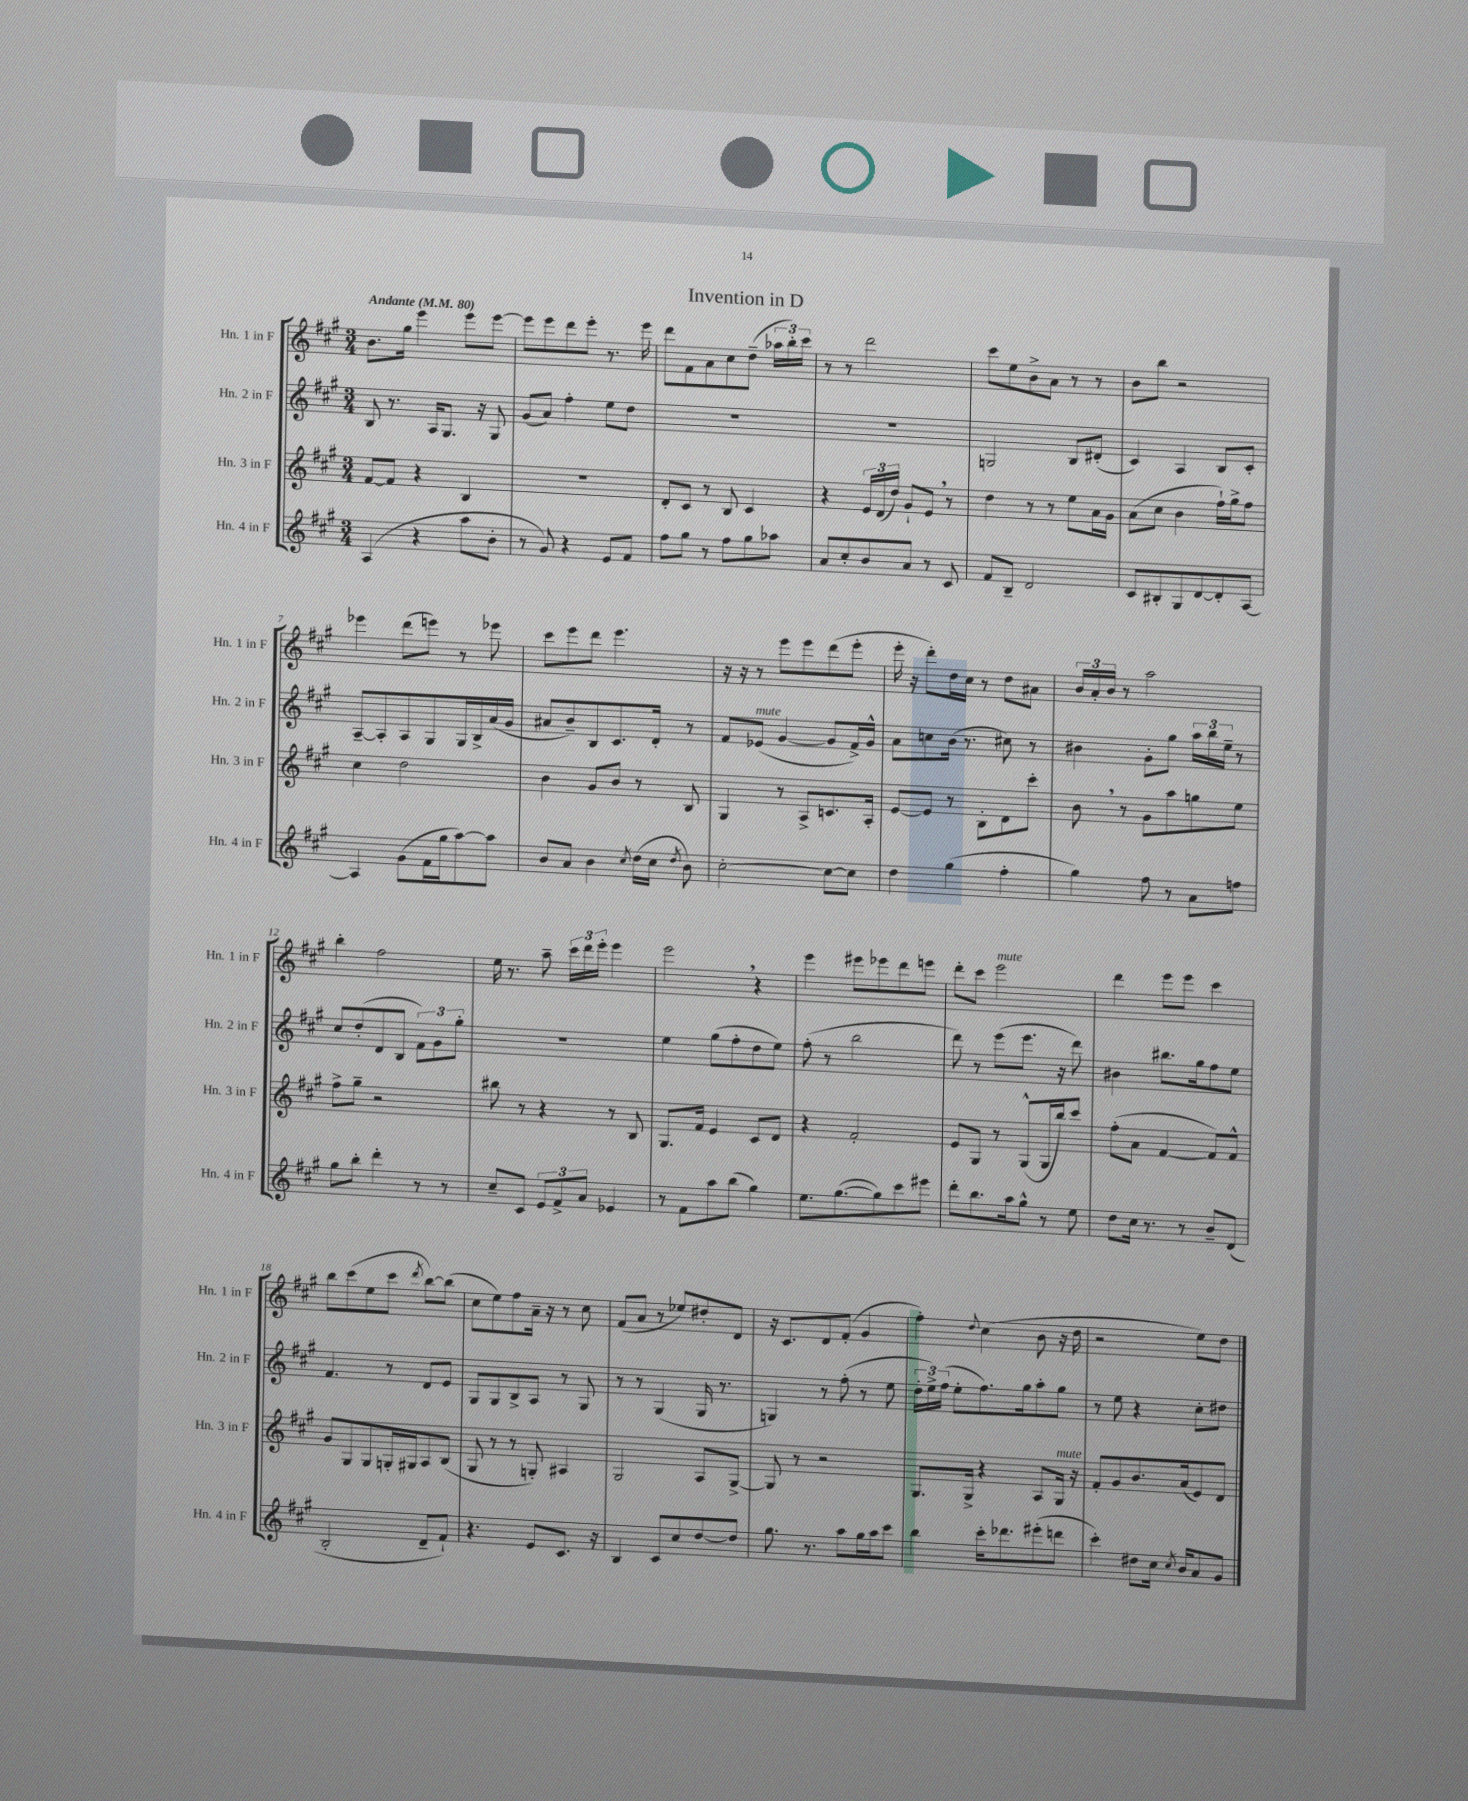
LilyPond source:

\header { title = "Invention in D" }
<<
\new StaffGroup <<
\new Staff = "s0" \with { instrumentName = "Hn. 1 in F" shortInstrumentName = "Hn. 1 in F" } {
    \clef treble \key a \major \numericTimeSignature \time 3/4 \tempo "Andante" 4 = 80
    \autoBeamOff b'8.[ gis''16] e'''4 e'''8[ e'''8]~ |
    e'''8[ e'''8 d'''8 e'''8]-. r8. e'''16 |
    d'''8[ fis'8 a'8 cis''8 d''8]--( \tuplet 3/2 { aes''16[ b''16-.) cis'''16] } |
    r8 r8 d'''2 |
    cis'''8[ e''8 b'8-> a'8] r8 r8 |
    b'8[ b''8] r2 |
    ees'''4 d'''8[( e'''8]) r8 ees'''8 |
    cis'''8[ e'''8 d'''8] e'''4. |
    r16 r16 r8 e'''8[ e'''8 d'''8( e'''8]-. |
    e'''16-. r16 d'''8[-.) d''16 cis''16] r8 d''8[ ais'8] |
    \tuplet 3/2 { b'16[ a'16-. b'16] } r8 a''2 |
    b''4-. fis''2 |
    e''16 r8. a''8-- \tuplet 3/2 { cis'''16[ d'''16 e'''16]-. } e'''4 |
    e'''2 \breathe r4 |
    e'''4 eis'''8[ ees'''8 d'''8 e'''8] |
    d'''8[-. cis'''8] e'''2^\markup { \italic "mute" } |
    d'''4 e'''8[ e'''8] cis'''4 |
    b''8[ cis'''8( e''8 cis'''8] \acciaccatura { d'''8 } b''8[~) b''8]( |
    cis''8[ e''8) fis''8 a'16]-- r16 r8 cis''8 |
    fis'8[( a'8] r8 ees''8[) dis''8-. d'8] |
    r16 cis'8.[ d'8 fis'8]-.( gis'4 |
    fis''4-.) \appoggiatura { d''8 } cis''4( b'8 r16 d''16 |
    r2 e''8[) d''8] \bar "|." |
}
\new Staff = "s1" \with { instrumentName = "Hn. 2 in F" shortInstrumentName = "Hn. 2 in F" } {
    \clef treble \key a \major \numericTimeSignature \time 3/4
    \autoBeamOff b8 r8. a16[ gis8.] r16 gis8 |
    gis'8[( a'8]) fis''4-. e''8[ d''8] |
    R2. |
    R2. |
    g2 b8[ dis'8]-.( |
    cis'4) a4 b8[ cis'8]-. |
    a8[~-- a8-. a8 gis8 gis16 b16-> a'16( gis'16] |
    ais'8[ b'8--) b8 cis'8. d'16]-. r8 |
    fis'8[ ees'8]^\markup { \italic "mute" }( gis'4~ gis'8[ fis'16->) gis'16]-^ |
    a'8[ c''8 b'16]( r8. cis''8) r8 |
    bis'4 gis'8[-. gis''8] \tuplet 3/2 { a''16[ b''16 e''16]-- } r8 |
    cis''8[ d''8-.( d'8 b8] \tuplet 3/2 { fis'8[) gis'8 gis''8]-. } |
    R2. |
    e''4 gis''8[( fis''8-. d''8 e''8]) |
    fis''8-.( r8 b''2 |
    d'''8) r8 e'''8[( e'''8.] r16 d'''8) |
    bis'4 bis''8.[ gis''16 fis''8 e''8] |
    fis'4. r8 d'8[ e'8] |
    gis8[ gis8 b8-> a8] r8 gis8 |
    r8 r8 gis4( gis16 r8. |
    g4) r8 fis''8-.( r8 e''8 |
    \tuplet 3/2 { d''16[-. e''16->) fis''16]( } e''8[-. fis''8.) gis''16 a''8-. gis''8] |
    r8 e''8 r4 cis''8[-. dis''8] \bar "|." |
}
\new Staff = "s2" \with { instrumentName = "Hn. 3 in F" shortInstrumentName = "Hn. 3 in F" } {
    \clef treble \key a \major \numericTimeSignature \time 3/4
    \autoBeamOff fis'8[~ fis'8] r4 b4 |
    R2. |
    d'8[-. cis'8] r8 b8 cis'4 |
    r4 \tuplet 3/2 { e'16[ d'16( d''16]) } gis'8[-! e'8] \breathe r8 |
    d''4 r8 r8 e''8[ a'16 gis'16] |
    a'8[( cis''8] b'4 fis''16[-!) gis''16-> fis''8] |
    cis''4 d''2 |
    b'4 gis'8[ b'8] r8 b8 |
    gis4 r8 a8[-> c'8. a16]-. |
    e'8[~ e'8] r8 b8[-. d'8 cis'''8]-. |
    b'8 \breathe r8 gis'8[ a''8 g''8 e''8] |
    fis''8[-> gis''8]-- r2 |
    bis''8 r8 r4 r8 b8 |
    gis8.[ fis'16] e'4 cis'8[ d'8] |
    r4 fis'2-. |
    e'8[ gis8] r8 gis8[-^( gis16 b''16) cis'''8] |
    fis''8[-.( a'8] fis'4~ fis'8[) fis'8]-^ |
    gis'8[ gis8 gis8 g16-. gis16 a8 b8]( |
    gis8 r8 r8 g8-.) ais4 |
    gis2 a8[ gis8]~-> |
    gis8 r8 r2 |
    gis8.[ gis16]-> r4 a8[ gis16]^\markup { \italic "mute" } r16 |
    fis'8[-. gis'8 b'8. a'16( e'8) d'8] \bar "|." |
}
\new Staff = "s3" \with { instrumentName = "Hn. 4 in F" shortInstrumentName = "Hn. 4 in F" } {
    \clef treble \key a \major \numericTimeSignature \time 3/4
    \autoBeamOff a4( r4 a''8[ b'8]-. |
    r8 gis'8) r4 e'8[ fis'8] |
    fis''8[ gis''8] r8 fis''8[ gis''8 aes''8] |
    a'8[ cis''8-. b'8 a'8] r8 cis'8 |
    fis'8[ b8]-- d'2 |
    cis'8[ bis8-. gis8 d'8~ d'8-. a8]~ |
    a4 gis'8[( fis'16 gis''16 a''8~) a''8] |
    b'8[ a'8] b'4 \acciaccatura { cis''8 } d''16[( cis''16] \acciaccatura { d''8 } b'8) |
    cis''2~-. cis''8[~ cis''8] |
    d''4 gis''4( fis''4-. |
    gis''4) fis''8 r8 a'8[ f''8] |
    gis''8[ b''8]-. d'''4-. r8 r8 |
    cis''8[-- cis'8] \tuplet 3/2 { e'8[ fis'8-> a'8] } ees'4 |
    r8 fis'8[ a''8 b''8]( gis''4) |
    e''8.[ gis''8.~( gis''8) cis'''8 eis'''8] |
    d'''8[-. b''8. a''16 gis''8]-^ r8 e''8 |
    d''8[ cis''16] r8. r8 b'8[-- d'8]( |
    b2-. d'8[-- fis'8]-!) |
    r4. e'8[ cis'8.] r16 |
    b4 cis'8[ cis''8 d''8~ d''8] |
    gis''8. r8. a''8[ gis''16 a''16 cis'''8] |
    b''4 cis'''16[-. des'''8. eis'''8-.( d'''8] |
    cis'''4-.) dis''8[ cis''16] \acciaccatura { cis''8 } b'16[ a'8 gis'8] \bar "|." |
}
>>
>>
